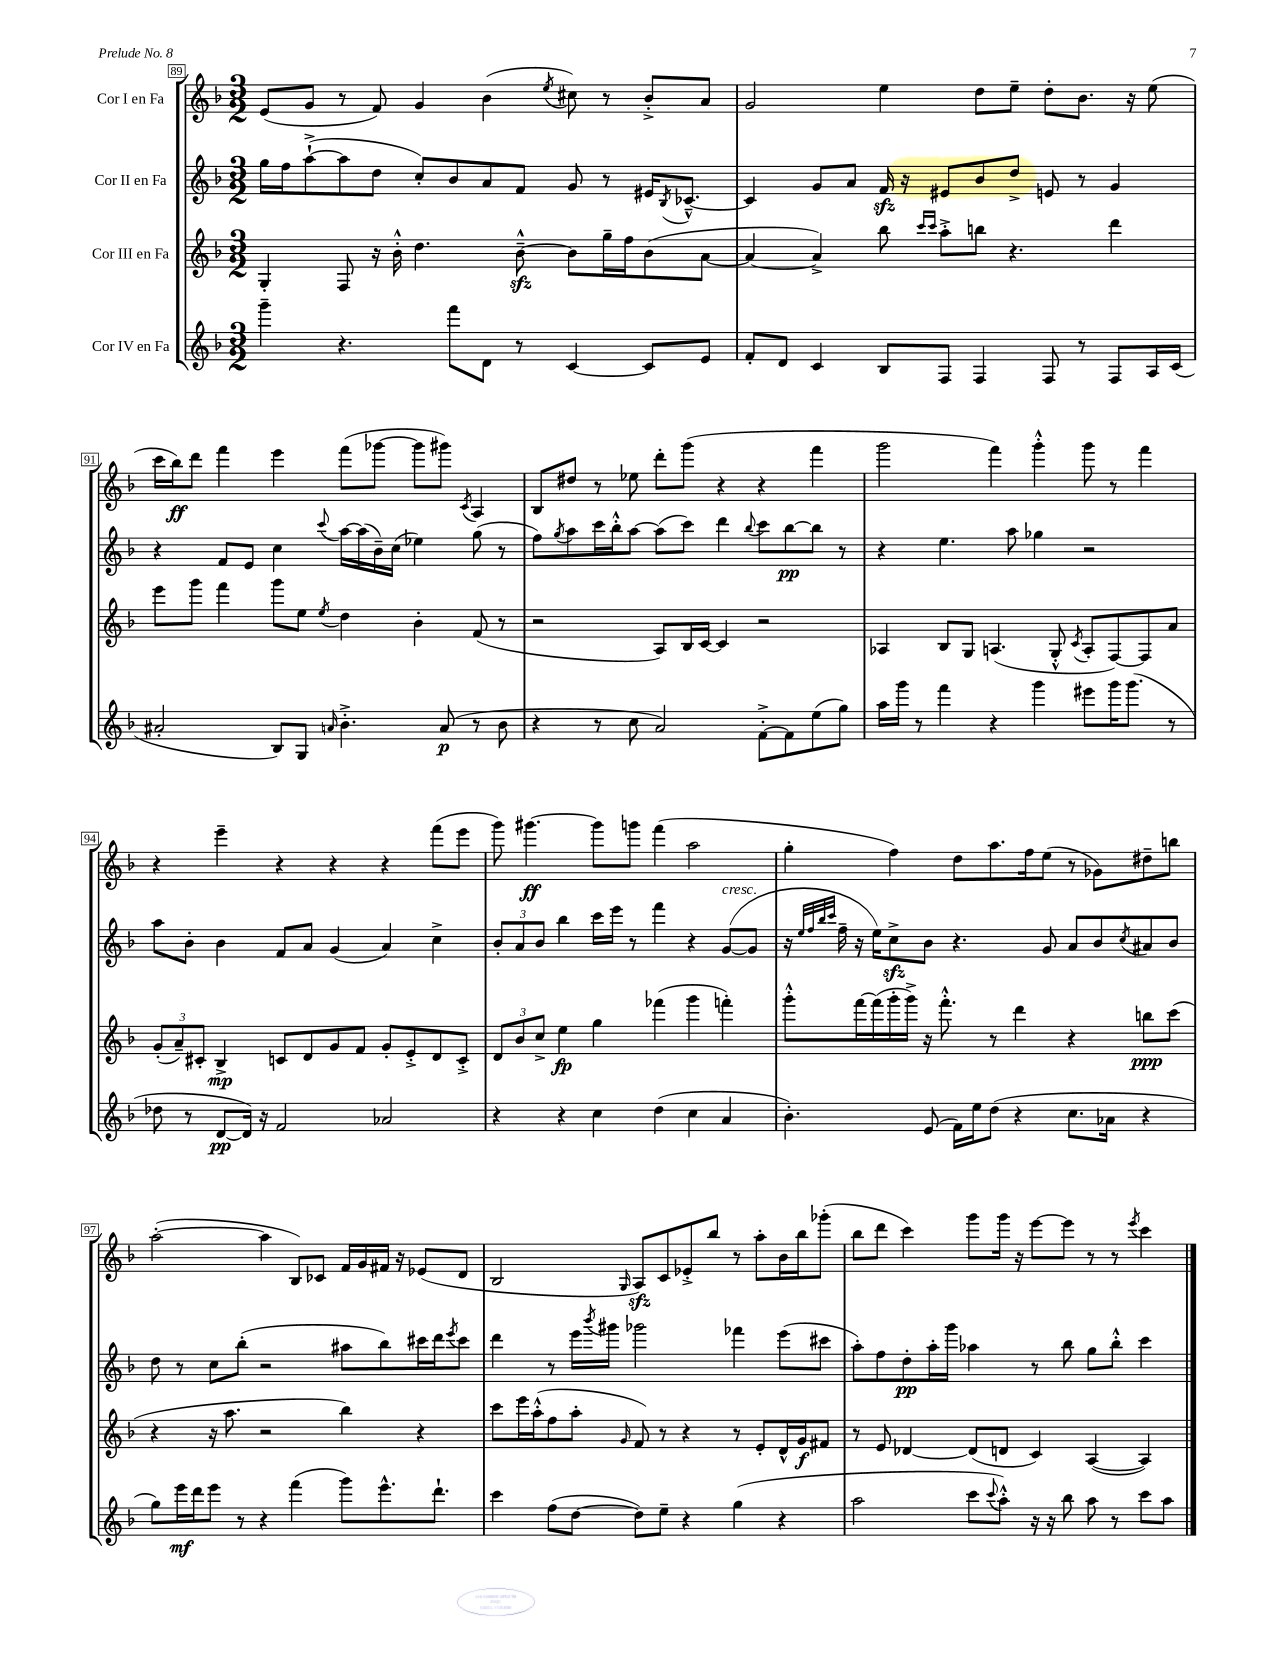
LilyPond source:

<<
\new StaffGroup <<
\new Staff = "s0" \with { instrumentName = "Cor I en Fa" } {
    \clef treble \key f \major \numericTimeSignature \time 3/2
    e'8( g'8 r8 f'8) g'4 bes'4( \acciaccatura { e''8 } cis''8) r8 bes'8-.-> a'8 |
    g'2 e''4 d''8 e''8-- d''8-. bes'8. r16 e''8( |
    c'''16 bes''16\ff) d'''8 f'''4 e'''4 f'''8( ges'''8~ ges'''8 gis'''8) \acciaccatura { c'8 } a4 |
    bes8 dis''8 r8 ees''8 d'''8-. g'''8( r4 r4 f'''4 |
    g'''2 f'''4) g'''4-.-^ g'''8 r8 f'''4 |
    r4 e'''4-- r4 r4 r4 f'''8( e'''8 |
    g'''8) gis'''4.~\ff gis'''8 g'''8 f'''4( a''2 |
    g''4-. f''4) d''8 a''8. f''16 e''8( r8 ges'8) dis''8-- b''8 |
    a''2~-.( a''4 bes8) ces'8 f'16 g'16 fis'16 r16 ees'8( d'8 |
    bes2 \grace { g16 } a8\sfz) c'8 ees'8-.-> bes''8 r8 a''8-. bes'16 bes''16 ges'''8-.( |
    bes''8 d'''8 c'''4) g'''8 g'''16 r16 e'''8~ e'''8 r8 r8 \acciaccatura { e'''8 } c'''4 \bar "|." |
}
\new Staff = "s1" \with { instrumentName = "Cor II en Fa" } {
    \clef treble \key f \major \numericTimeSignature \time 3/2
    g''16 f''16 a''8~-!->( a''8 d''8 c''8-.) bes'8 a'8 f'8 g'8 r8 eis'16 \acciaccatura { bes8 } ces'8.~---^ |
    ces'4 g'8 a'8 f'16\sfz r16 eis'8 bes'8 d''8-> e'8 r8 g'4 |
    r4 f'8 e'8 c''4 \appoggiatura { c'''8 } a''16~ a''16( bes'16--) c''16( ees''4) g''8( r8 |
    f''8) \acciaccatura { g''8 } a''8 c'''16 bes''16-.-^ a''8~ a''8( c'''8) d'''4 \appoggiatura { bes''8 } c'''8 bes''8~\pp bes''8 r8 |
    r4 e''4. a''8 ges''4 r2 |
    a''8 bes'8-. bes'4 f'8 a'8 g'4( a'4) c''4-> |
    \tuplet 3/2 { bes'8-. a'8 bes'8 } bes''4 c'''16 e'''16 r8 f'''4 r4 g'8~^\markup { \italic "cresc." }( g'8 |
    r16 \grace { e''32 f''32 bes''32 c'''32 } f''16-- r16 e''16) c''8->\sfz bes'8 r4. g'8 a'8 bes'8 \acciaccatura { c''8 } ais'8 bes'8 |
    d''8 r8 c''8 bes''8-.( r2 ais''8 bes''8) cis'''16 d'''16 \acciaccatura { e'''8 } cis'''8 |
    d'''4 r8 e'''16 \acciaccatura { bes'''8 } gis'''16 ges'''2 fes'''4 e'''8( cis'''8 |
    a''8-.) f''8 d''8-.\pp a''16-. g'''16 aes''4 r8 bes''8 g''8 bes''8-.-^ c'''4 \bar "|." |
}
\new Staff = "s2" \with { instrumentName = "Cor III en Fa" } {
    \clef treble \key f \major \numericTimeSignature \time 3/2
    g4-. f8 r16 bes'16-.-^ d''4. bes'8~---^\sfz bes'8 g''16-- f''16 bes'8( a'8~ |
    a'4~ a'4->) bes''8 \grace { c'''16 c'''16 } a''8-.-> b''8 r4. d'''4 |
    e'''8 g'''8 f'''4 g'''8 e''8 \acciaccatura { e''8 } d''4 bes'4-. f'8( r8 |
    r2 a8) bes16 c'16~ c'4 r2 |
    aes4 bes8 g8 a4.( g8-.-^ \acciaccatura { c'8 } a8-. f8~) f8 a'8 |
    \tuplet 3/2 { g'8-.( a'8--) cis'8-. } bes4->\mp c'8 d'8 g'8 f'8 g'8-. e'8-.-> d'8 c'8-.-> |
    \tuplet 3/2 { d'8 bes'8 c''8-> } e''4\fp g''4 fes'''4( g'''4 f'''4-.) |
    g'''8-.-^ f'''16~ f'''16( g'''16-. g'''16->) r16 f'''8.-.-^ r8 d'''4 r4 b''8\ppp c'''8( |
    r4 r16 a''8. r2 bes''4) r4 |
    c'''8 e'''16 a''16-.-^( f''8 a''8-. \grace { g'16 } f'8) r8 r4 r8 e'8-. d'16-^ g'16\f fis'8 |
    r8 e'8 des'4~ des'8( d'8 c'4) a4~( a4) \bar "|." |
}
\new Staff = "s3" \with { instrumentName = "Cor IV en Fa" } {
    \clef treble \key f \major \numericTimeSignature \time 3/2
    g'''4-- r4. f'''8 d'8 r8 c'4~ c'8 e'8 |
    f'8-. d'8 c'4 bes8 f8 f4 f8 r8 f8 a16 c'16( |
    ais'2-. bes8) g8 \grace { a'16 } bes'4.-.-> a'8\p( r8 bes'8 |
    r4 r8 c''8 a'2) f'8~-.-> f'8 e''8( g''8) |
    a''16 g'''16 r8 f'''4 r4 g'''4 eis'''8 g'''16 g'''8.( r8 |
    des''8 r8 d'8~\pp d'16) r16 f'2 aes'2 |
    r4 r4 c''4 d''4( c''4 a'4 |
    bes'4.-.) e'8( f'16) e''16 d''8( r4 c''8. aes'16 r4 |
    g''8) e'''16\mf d'''16 e'''8 r8 r4 f'''4( g'''8) e'''8.-^ d'''8.-! |
    c'''4 f''8( d''8~ d''8) e''8-- r4 g''4( r4 |
    a''2 c'''8 \appoggiatura { c'''8 } a''8-.-^) r16 r16 bes''8 a''8 r8 c'''8 a''8 \bar "|." |
}
>>
>>
\layout { \context { \Score currentBarNumber = #89 \override BarNumber.stencil = #(make-stencil-boxer 0.1 0.3 ly:text-interface::print) } }
